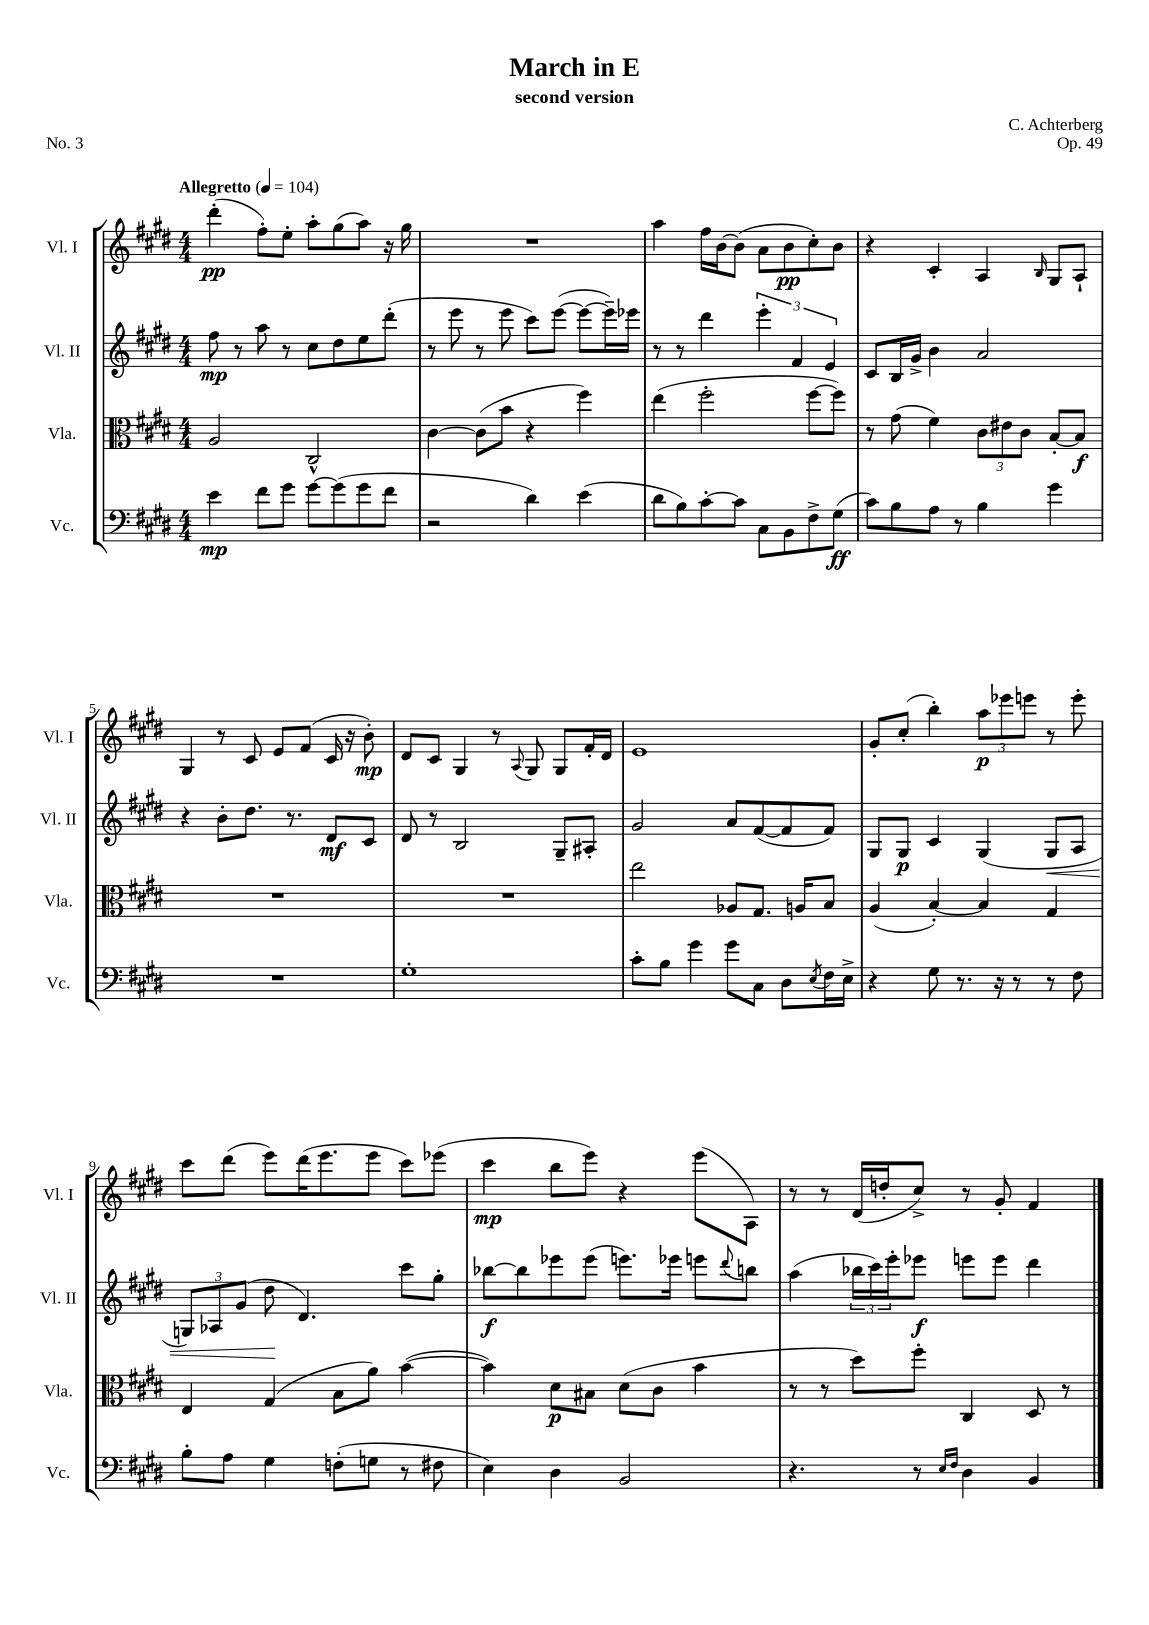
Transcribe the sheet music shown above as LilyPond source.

\header { title = "March in E" composer = "C. Achterberg" subtitle = "second version" opus = "Op. 49" piece = "No. 3" }
<<
\new StaffGroup <<
\new Staff = "s0" \with { instrumentName = "Vl. I" shortInstrumentName = "Vl. I" } {
    \clef treble \key e \major \numericTimeSignature \time 4/4 \tempo "Allegretto" 4 = 104
    dis'''4-.\pp( fis''8-.) e''8-. a''8-. gis''8( a''8) r16 gis''16 |
    R1 |
    a''4 fis''16 b'16~ b'8( a'8 b'8\pp cis''8-.) b'8 |
    r4 cis'4-. a4 \grace { b16 } gis8 a8-! |
    gis4 r8 cis'8 e'8 fis'8( cis'16 r16 b'8-.\mp) |
    dis'8 cis'8 gis4 r8 \appoggiatura { a8 } gis8 gis8 fis'16-. dis'16 |
    e'1 |
    gis'8-. cis''8-.( b''4-.) \tuplet 3/2 { a''8\p ees'''8 e'''8 } r8 e'''8-. |
    cis'''8 dis'''8( e'''8) dis'''16( e'''8. e'''8 cis'''8) ees'''8( |
    cis'''4\mp b''8 e'''8) r4 e'''8( a8) |
    r8 r8 dis'16( d''16-. cis''8->) r8 gis'8-. fis'4 \bar "|." |
}
\new Staff = "s1" \with { instrumentName = "Vl. II" shortInstrumentName = "Vl. II" } {
    \clef treble \key e \major \numericTimeSignature \time 4/4
    fis''8\mp r8 a''8 r8 cis''8 dis''8 e''8 dis'''8-.( |
    r8 e'''8 r8 e'''8 cis'''8) e'''8~( e'''8~ e'''16--) ees'''16 |
    r8 r8 dis'''4 \tuplet 3/2 { e'''4-. fis'4 e'4 } |
    cis'8 b16 gis'16-> b'4 a'2 |
    r4 b'8-. dis''8. r8. dis'8\mf cis'8 |
    dis'8 r8 b2 gis8-- ais8-. |
    gis'2 a'8 fis'8~( fis'8 fis'8) |
    gis8 gis8\p cis'4 gis4( gis8\< a8 |
    \tuplet 3/2 { g8) aes8 gis'8( } dis''8\! dis'4.) cis'''8 gis''8-. |
    bes''8~\f bes''8 ees'''8 ees'''8( e'''8.) ees'''16 e'''8 \appoggiatura { dis'''8 } b''8 |
    a''4( \tuplet 3/2 { bes''16 cis'''16) e'''16-. } ees'''8\f e'''8 e'''8 dis'''4 \bar "|." |
}
\new Staff = "s2" \with { instrumentName = "Vla." shortInstrumentName = "Vla." } {
    \clef alto \key e \major \numericTimeSignature \time 4/4
    a2 cis2-^ |
    cis'4~ cis'8( b'8 r4 fis''4) |
    e''4( fis''2-. fis''8~ fis''8) |
    r8 gis'8( fis'4) \tuplet 3/2 { cis'8 eis'8 cis'8 } b8~-. b8\f |
    R1 |
    R1 |
    e''2 aes8 gis8. a16 b8 |
    a4( b4~-.) b4 gis4 |
    e4 gis4( b8 a'8) b'4~( |
    b'4) dis'8\p bis8 dis'8( cis'8 b'4 |
    r8 r8 dis''8) fis''8-. cis4 dis8 r8 \bar "|." |
}
\new Staff = "s3" \with { instrumentName = "Vc." shortInstrumentName = "Vc." } {
    \clef bass \key e \major \numericTimeSignature \time 4/4
    e'4\mp fis'8 gis'8 gis'8~ gis'8( gis'8 fis'8 |
    r2 dis'4) e'4( |
    dis'8 b8) cis'8~-. cis'8 cis8 b,8 fis8-> gis8\ff( |
    cis'8) b8 a8 r8 b4 gis'4 |
    R1 |
    gis1-. |
    cis'8-. b8 gis'4 gis'8 cis8 dis8 \acciaccatura { e8 } fis16 e16-> |
    r4 gis8 r8. r16 r8 r8 fis8 |
    b8-. a8 gis4 f8-.( g8 r8 fis8 |
    e4) dis4 b,2 |
    r4. r8 \grace { e16 fis16 } dis4 b,4 \bar "|." |
}
>>
>>
